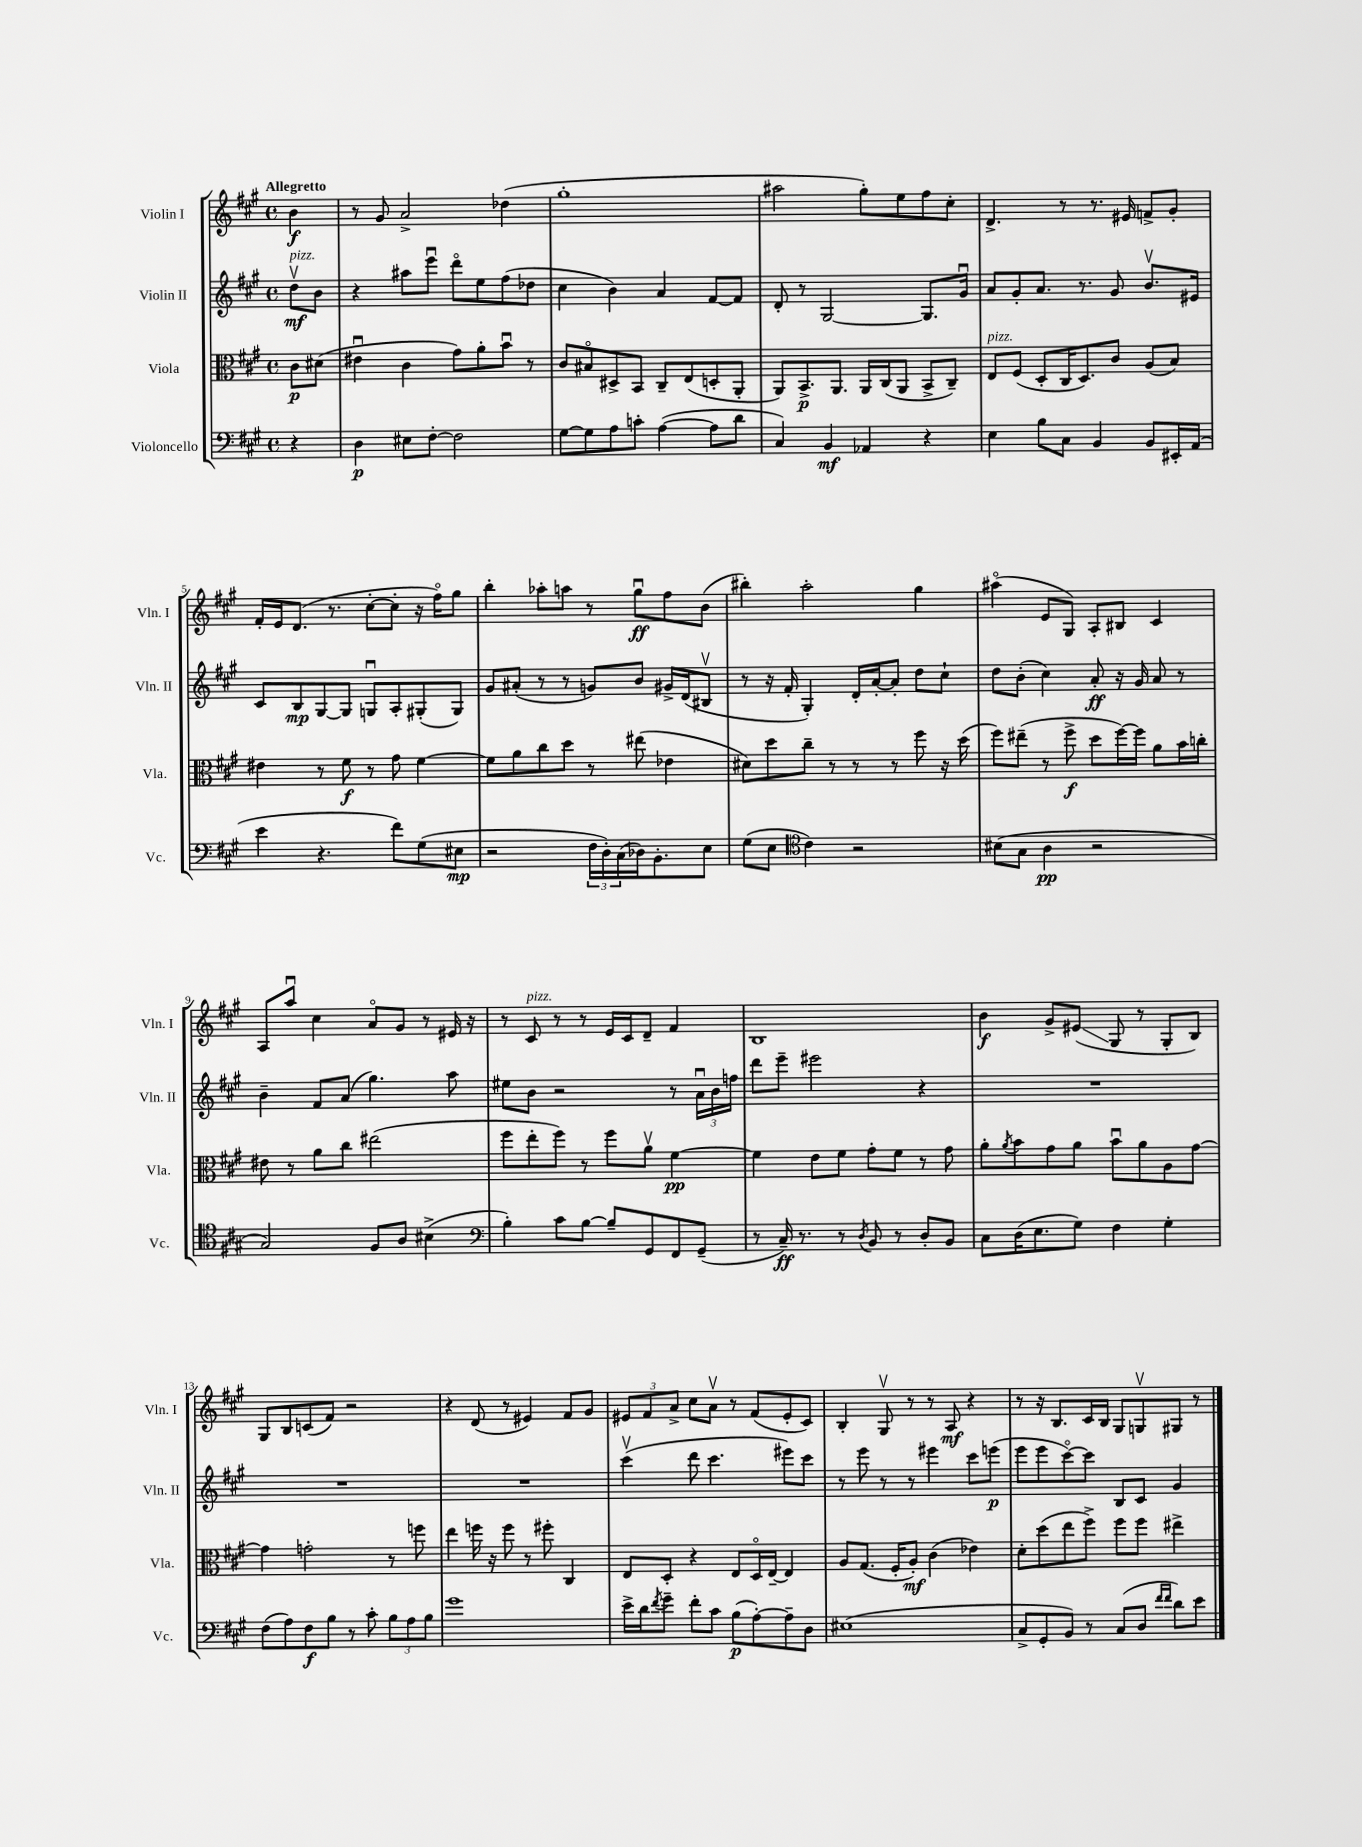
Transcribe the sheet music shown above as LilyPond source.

<<
\new StaffGroup <<
\new Staff = "s0" \with { instrumentName = "Violin I" shortInstrumentName = "Vln. I" } {
    \clef treble \key a \major \defaultTimeSignature \time 4/4 \partial 4 \tempo "Allegretto"
    b'4\f |
    r8 gis'8 a'2-> des''4( |
    gis''1-. |
    ais''2 gis''8-.) e''8 fis''8 cis''8-. |
    d'4.-> r8 r8. eis'16 f'8-> gis'8-. |
    fis'16-. e'16 d'8.( r8. cis''8~-. cis''8-. r16 fis''16\flageolet) gis''8 |
    b''4-. aes''8-. a''8 r8 gis''8\downbow\ff fis''8 b'8( |
    bis''4-.) a''2-. gis''4 |
    ais''4\flageolet( e'8 gis8) a8-. bis8 cis'4 |
    a8 a''8\downbow cis''4 a'8\flageolet gis'8 r8 eis'16 r16 |
    r8 cis'8^\markup { \italic "pizz." } r8 r8 e'16 cis'16 d'8-- fis'4 |
    b1 |
    b'4\f gis'8-> eis'8\glissando( gis8 r8 gis8-. b8) |
    gis8 b8 c'8( fis'8) r2 |
    r4 d'8( r8 eis'4) fis'8 gis'8 |
    \tuplet 3/2 { eis'8 fis'8 a'8-> } cis''8 a'8\upbow r8 fis'8( eis'8-. cis'8) |
    b4-. gis8\upbow r8 r8 a8\mf r4 |
    r8 r16 b8. cis'16 b16 gis8 g8\upbow gis8 r8 \bar "|." |
}
\new Staff = "s1" \with { instrumentName = "Violin II" shortInstrumentName = "Vln. II" } {
    \clef treble \key a \major \defaultTimeSignature \time 4/4 \partial 4
    d''8\upbow\mf^\markup { \italic "pizz." } b'8 |
    r4 ais''8 e'''8\downbow d'''8\flageolet e''8 fis''8( des''8 |
    cis''4 b'4) a'4 fis'8~ fis'8 |
    d'8-. r8 gis2~ gis8. gis'16\downbow |
    a'8 gis'8-. a'8. r8. gis'8 b'8.\upbow eis'16 |
    cis'8 b8\mp gis8~ gis8 g8\downbow a8-. gis8-.( gis8) |
    gis'8 ais'8-.( r8 r8 g'8) b'8 gis'16-> d'16( bis8\upbow |
    r8 r16 fis'16-. gis4-.) d'16-. a'16~-. a'8-. d''8 cis''8-! |
    d''8 b'8-.( cis''4) a'8-.\ff r16 gis'16 a'8 r8 |
    b'4-- fis'8 a'8( gis''4.) a''8 |
    eis''8 b'8 r2 r8 \tuplet 3/2 { a'16\downbow b'16 f''16 } |
    d'''8 e'''8-- eis'''2 r4 |
    R1 |
    R1 |
    R1 |
    cis'''4\upbow( d'''8 cis'''4. eis'''8) cis'''8 |
    r8 e'''8 r8 r8 eis'''4 cis'''8 e'''8\p( |
    e'''8 e'''8 cis'''8~\flageolet) cis'''8 b8 cis'8 gis'4 \bar "|." |
}
\new Staff = "s2" \with { instrumentName = "Viola" shortInstrumentName = "Vla." } {
    \clef alto \key a \major \defaultTimeSignature \time 4/4 \partial 4
    cis'8\p dis'8( |
    eis'4\downbow cis'4 gis'8) a'8-. b'8\downbow r8 |
    cis'8 bis8\flageolet dis8-> b,8 cis8-- e8( d8-. a,8-. |
    a,8) b,8.->\p a,8. a,16 cis16( a,8 b,8-> cis8--) |
    e8^\markup { \italic "pizz." } fis8( d8-. cis16 d8.) cis'8 a8( b8) |
    eis'4 r8 fis'8\f r8 gis'8 fis'4~ |
    fis'8 a'8 cis''8 d''8 r8 eis''8( ees'4 |
    dis'8) d''8 cis''8-- r8 r8 r8 fis''8 r16 d''16( |
    fis''8) eis''8--( r8 fis''8->\f d''8 fis''16~) fis''16 a'8 b'16 c''16-. |
    eis'8 r8 a'8 cis''8 eis''2( |
    fis''8 e''8-. fis''8) r8 fis''8 a'8\upbow fis'4~\pp |
    fis'4 e'8 fis'8 gis'8-. fis'8 r8 gis'8 |
    a'8-. \acciaccatura { a'8 } b'8 gis'8 a'8 b'8\downbow a'8 a8 gis'8~ |
    gis'4 g'2-. r8 f''8 |
    e''4 f''16 r16 f''8 r8 fis''8-. cis4 |
    e8 d8-. r4 e8 d16\flageolet e16~-- e4 |
    a8 gis8.( fis16-. a8-.\mf) cis'4( ees'4) |
    d'8-. d''8( e''8 fis''8->) fis''8 fis''8 eis''4-> \bar "|." |
}
\new Staff = "s3" \with { instrumentName = "Violoncello" shortInstrumentName = "Vc." } {
    \clef bass \key a \major \defaultTimeSignature \time 4/4 \partial 4
    r4 |
    d4\p eis8 fis8~-. fis2 |
    gis8~ gis8 a8 c'8-. a4~( a8 d'8 |
    cis4) b,4\mf aes,4 r4 |
    e4 b8 cis8 b,4 b,8 eis,16-. a,16( |
    e'4 r4. fis'8) gis8( eis8\mp |
    r2 \tuplet 3/2 { fis16 d16-.) cis16( } des16) b,8.-. e8 |
    gis8( e8 \clef tenor cis'4) r2 |
    bis8( gis8 a4\pp r2 |
    gis2) fis8 a8 bis4->( |
    \clef bass b4-.) cis'8 b8~ b8-- gis,8 fis,8 gis,8--( |
    r8 cis16--\ff) r8. r8 \acciaccatura { d8 } b,8 r8 d8-. b,8 |
    cis8 d16( e8. gis8) fis4 gis4-. |
    fis8( a8) fis8\f b8 r8 cis'8-. \tuplet 3/2 { b8 a8 b8 } |
    gis'1 |
    e'16-> d'16 \acciaccatura { fis'8 } gis'8-- fis'8-. cis'8 b8\p( a8~-.) a8-- d8 |
    eis1( |
    cis8-> gis,8-. b,8) r8 cis8( d8 \grace { fis'16 fis'16 } d'8) e'8 \bar "|." |
}
>>
>>
